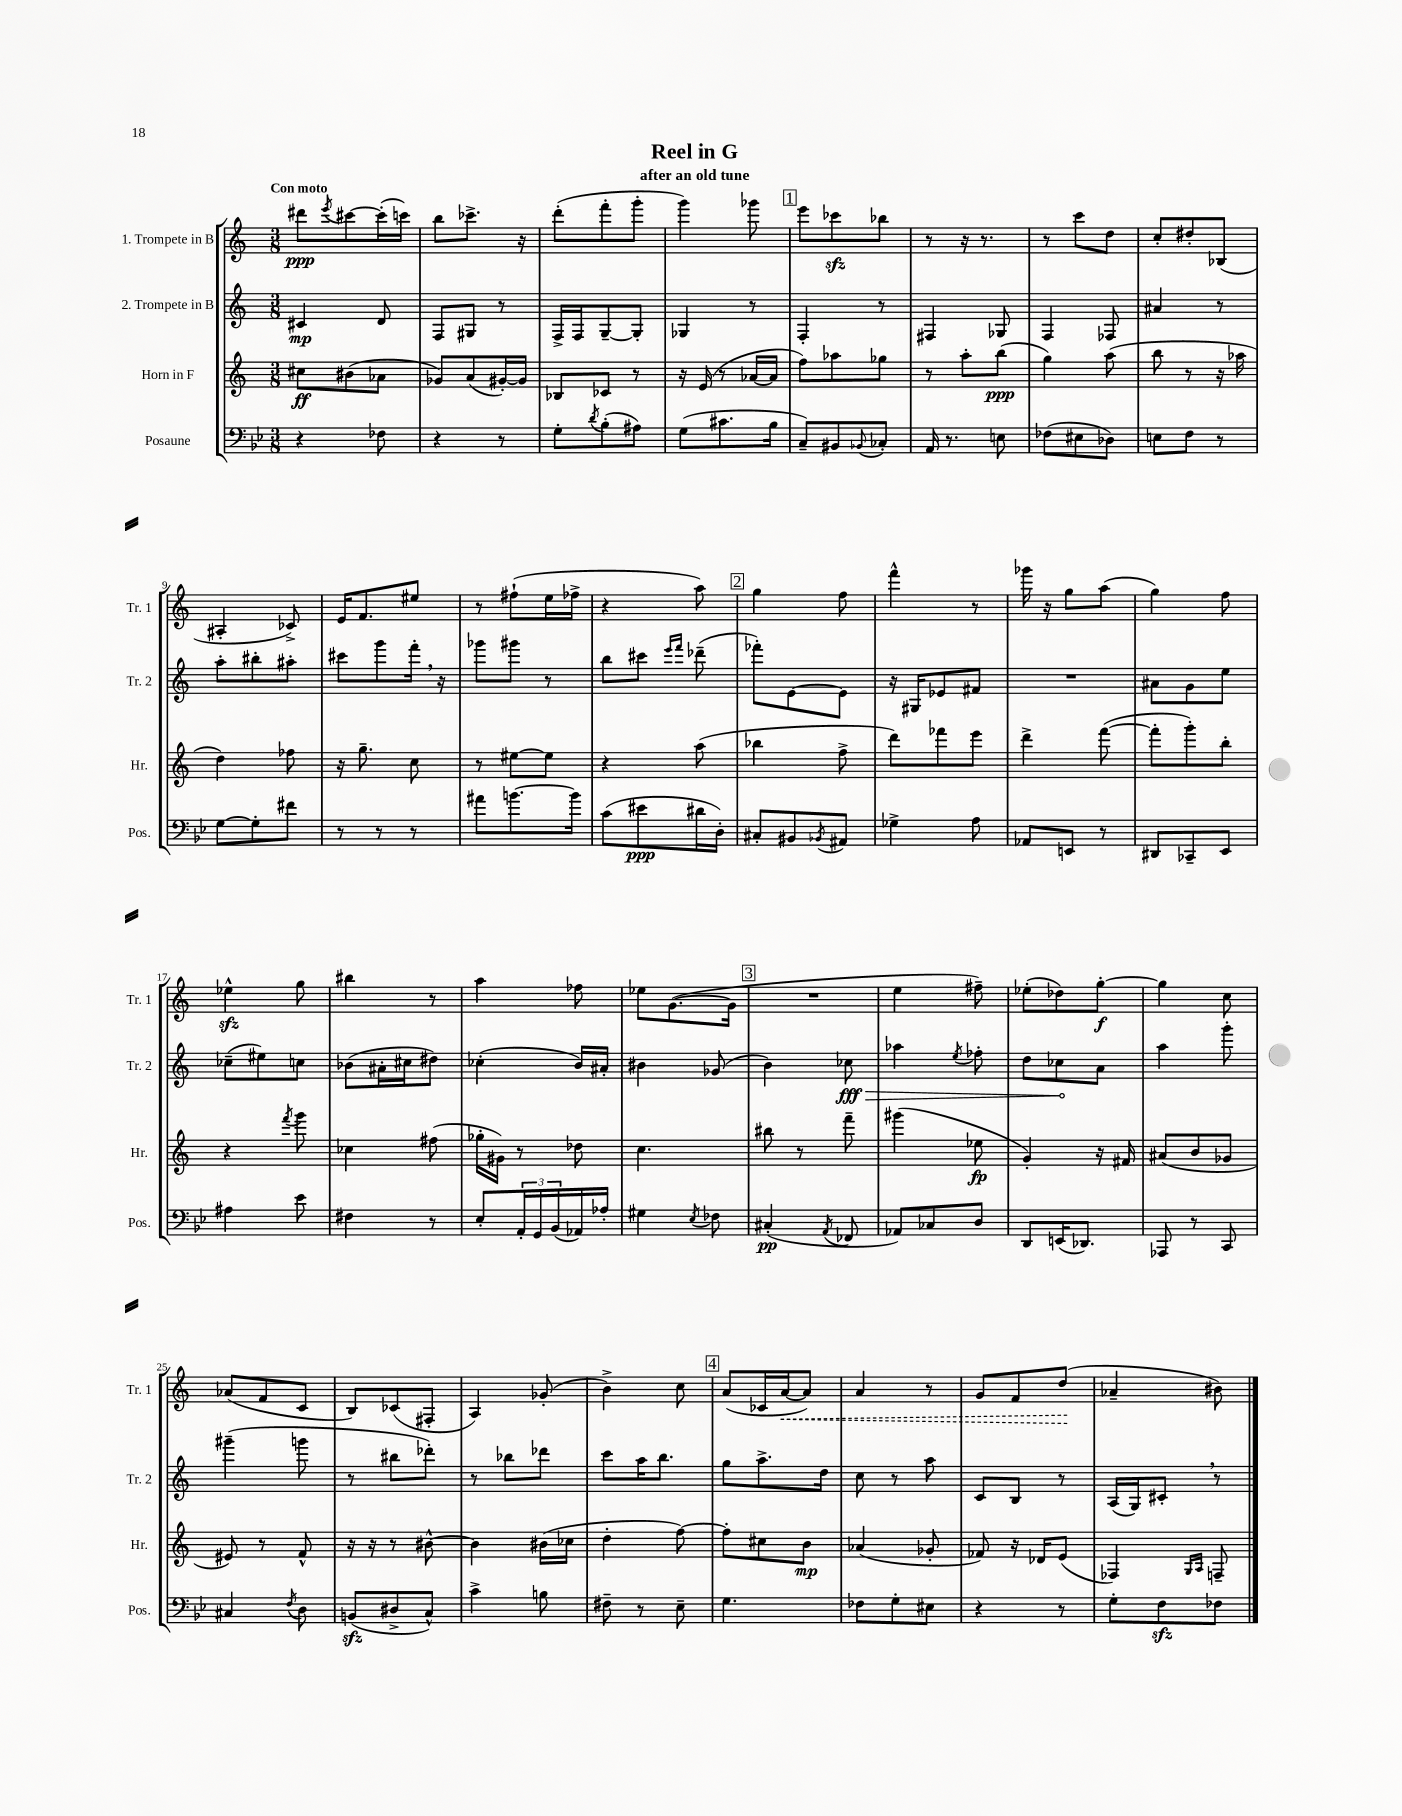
\header { title = "Reel in G" subtitle = "after an old tune" }
<<
\new StaffGroup <<
\new Staff = "s0" \with { instrumentName = "1. Trompete in B" shortInstrumentName = "Tr. 1" } {
    \clef treble \key c \major \numericTimeSignature \time 3/8 \tempo "Con moto"
    dis'''8\ppp \acciaccatura { e'''8 } cis'''8~ cis'''16-.( c'''16) |
    b''8 ces'''8.-> r16 |
    d'''8-.( f'''8-. g'''8-. |
    g'''4) ges'''8 |
    \mark \markup { \box "1" } e'''8 ces'''8\sfz bes''8 |
    r8 r16 r8. |
    r8 c'''8 d''8 |
    c''8-. dis''8-. bes8( |
    ais4-. ces'8->) |
    e'16 f'8. eis''8 |
    r8 fis''8-!( e''16 fes''16-> |
    r4 a''8) |
    \mark \markup { \box "2" } g''4 f''8 |
    f'''4-^ r8 |
    ges'''16 r16 g''8 a''8( |
    g''4) f''8 |
    ees''4-^\sfz g''8 |
    bis''4 r8 |
    a''4 fes''8 |
    ees''8 g'8.~( g'16 |
    \mark \markup { \box "3" } R4. |
    e''4 fis''8--) |
    ees''8-.( des''8) g''8~-.\f |
    g''4 c''8 |
    aes'8( f'8 c'8 |
    b8) ces'8( fis8-. |
    a4) ges'8-.( |
    b'4->) c''8 |
    \mark \markup { \box "4" } a'8( ces'16 \once \override Hairpin.style = #'dashed-line a'16~\< a'8) |
    a'4 r8 |
    g'8 f'8 d''8\!( |
    aes'4-- bis'8) \bar "|." |
}
\new Staff = "s1" \with { instrumentName = "2. Trompete in B" shortInstrumentName = "Tr. 2" } {
    \clef treble \key c \major \numericTimeSignature \time 3/8
    cis'4\mp d'8 |
    f8 gis8 r8 |
    f16-> f16 g8~-- g8-. |
    ges4 r8 |
    \mark \markup { \box "1" } f4-. r8 |
    fis4 ges8 |
    f4 fes8 |
    ais'4 r8 |
    a''8-. bis''8-. ais''8-. |
    cis'''8 g'''8 f'''16-. \breathe r16 |
    ges'''8 gis'''8 r8 |
    b''8 cis'''8 \grace { e'''16 f'''16 } des'''8--( |
    \mark \markup { \box "2" } fes'''8-.) e'8~ e'8 |
    r16 gis16 ees'8 fis'8 |
    R4. |
    ais'8 g'8 e''8 |
    ces''8--( eis''8) c''8 |
    bes'8( ais'16-. cis''16 dis''8) |
    ces''4-.( b'16) ais'16-. |
    bis'4 ges'8( |
    \mark \markup { \box "3" } b'4) \once \override Hairpin.circled-tip = ##t ces''8\fff\> |
    aes''4 \acciaccatura { e''8 } fes''8-. |
    d''8 ces''8\! a'8 |
    a''4 g'''8-. |
    gis'''4--( g'''8 |
    r8 bis''8 des'''8-.) |
    r8 bes''8 des'''8 |
    c'''8 a''16 b''8. |
    \mark \markup { \box "4" } g''8 a''8.-> d''16 |
    c''8 r8 a''8 |
    c'8 b8 r8 |
    a16( g16) cis'8-. \breathe r8 \bar "|." |
}
\new Staff = "s2" \with { instrumentName = "Horn in F" shortInstrumentName = "Hr." } {
    \clef treble \key c \major \numericTimeSignature \time 3/8
    cis''8\ff bis'8( aes'8 |
    ges'8) a'8( gis'16~-.) gis'16 |
    bes8 ces'8 r8 |
    r16 e'16( r8 aes'16~ aes'16 |
    \mark \markup { \box "1" } f''8) aes''8 ges''8 |
    r8 a''8-. b''8\ppp( |
    g''4) a''8( |
    b''8 r8 r16 aes''16 |
    d''4) fes''8 |
    r16 g''8.-- c''8 |
    r8 eis''8~ eis''8 |
    r4 a''8( |
    \mark \markup { \box "2" } bes''4 f''8-> |
    d'''8) fes'''8 e'''8 |
    d'''4-> f'''8~( |
    f'''8-. g'''8-.) b''8-. |
    r4 \acciaccatura { f'''8 } g'''8 |
    ces''4 fis''8( |
    ges''16-. gis'16) r8 des''8 |
    c''4. |
    \mark \markup { \box "3" } bis''8 r8 f'''8-- |
    gis'''4( ees''8\fp |
    g'4-.) r16 fis'16 |
    ais'8( b'8 ges'8 |
    eis'8) r8 f'8-^ |
    r16 r16 r8 bis'8~-^ |
    bis'4 bis'16( ces''16 |
    d''4-. f''8~) |
    \mark \markup { \box "4" } f''8-. cis''8 b'8\mp |
    aes'4( ges'8-. |
    fes'8) r16 des'16 e'8( |
    fes4) \grace { g16 a16 } f8-- \bar "|." |
}
\new Staff = "s3" \with { instrumentName = "Posaune" shortInstrumentName = "Pos." } {
    \clef bass \key bes \major \numericTimeSignature \time 3/8
    r4 fes8 |
    r4 r8 |
    g8-. \acciaccatura { d'8 } bes8-.( ais8) |
    g8( cis'8. bes16 |
    \mark \markup { \box "1" } c8--) bis,8 \appoggiatura { bes,8 } ces8-. |
    a,16 r8. e8 |
    fes8( eis8 des8) |
    e8 f8 r8 |
    g8~ g8-. fis'8 |
    r8 r8 r8 |
    ais'8 b'8.~ b'16 |
    c'8( eis'8\ppp dis'16 d16-.) |
    \mark \markup { \box "2" } cis8-. bis,8 \acciaccatura { bes,8 } ais,8 |
    ges4-> a8 |
    aes,8 e,8 r8 |
    dis,8 ces,8-- ees,8 |
    ais4 ees'8 |
    fis4 r8 |
    ees8-. \tuplet 3/2 { a,16-. g,16 bes,16( } aes,16) aes16-. |
    gis4 \acciaccatura { ees8 } fes8 |
    \mark \markup { \box "3" } cis4-.\pp( \acciaccatura { a,8 } fes,8 |
    aes,8) ces8 d8 |
    d,8 e,16( des,8.) |
    aes,,8 r8 c,8 |
    cis4 \acciaccatura { f8 } d8 |
    b,8\sfz( dis8-> c8-^) |
    c'4-> b8 |
    fis8-- r8 ees8-- |
    \mark \markup { \box "4" } g4. |
    fes8 g8-. eis8 |
    r4 r8 |
    g8-. f8\sfz fes8 \bar "|." |
}
>>
>>
